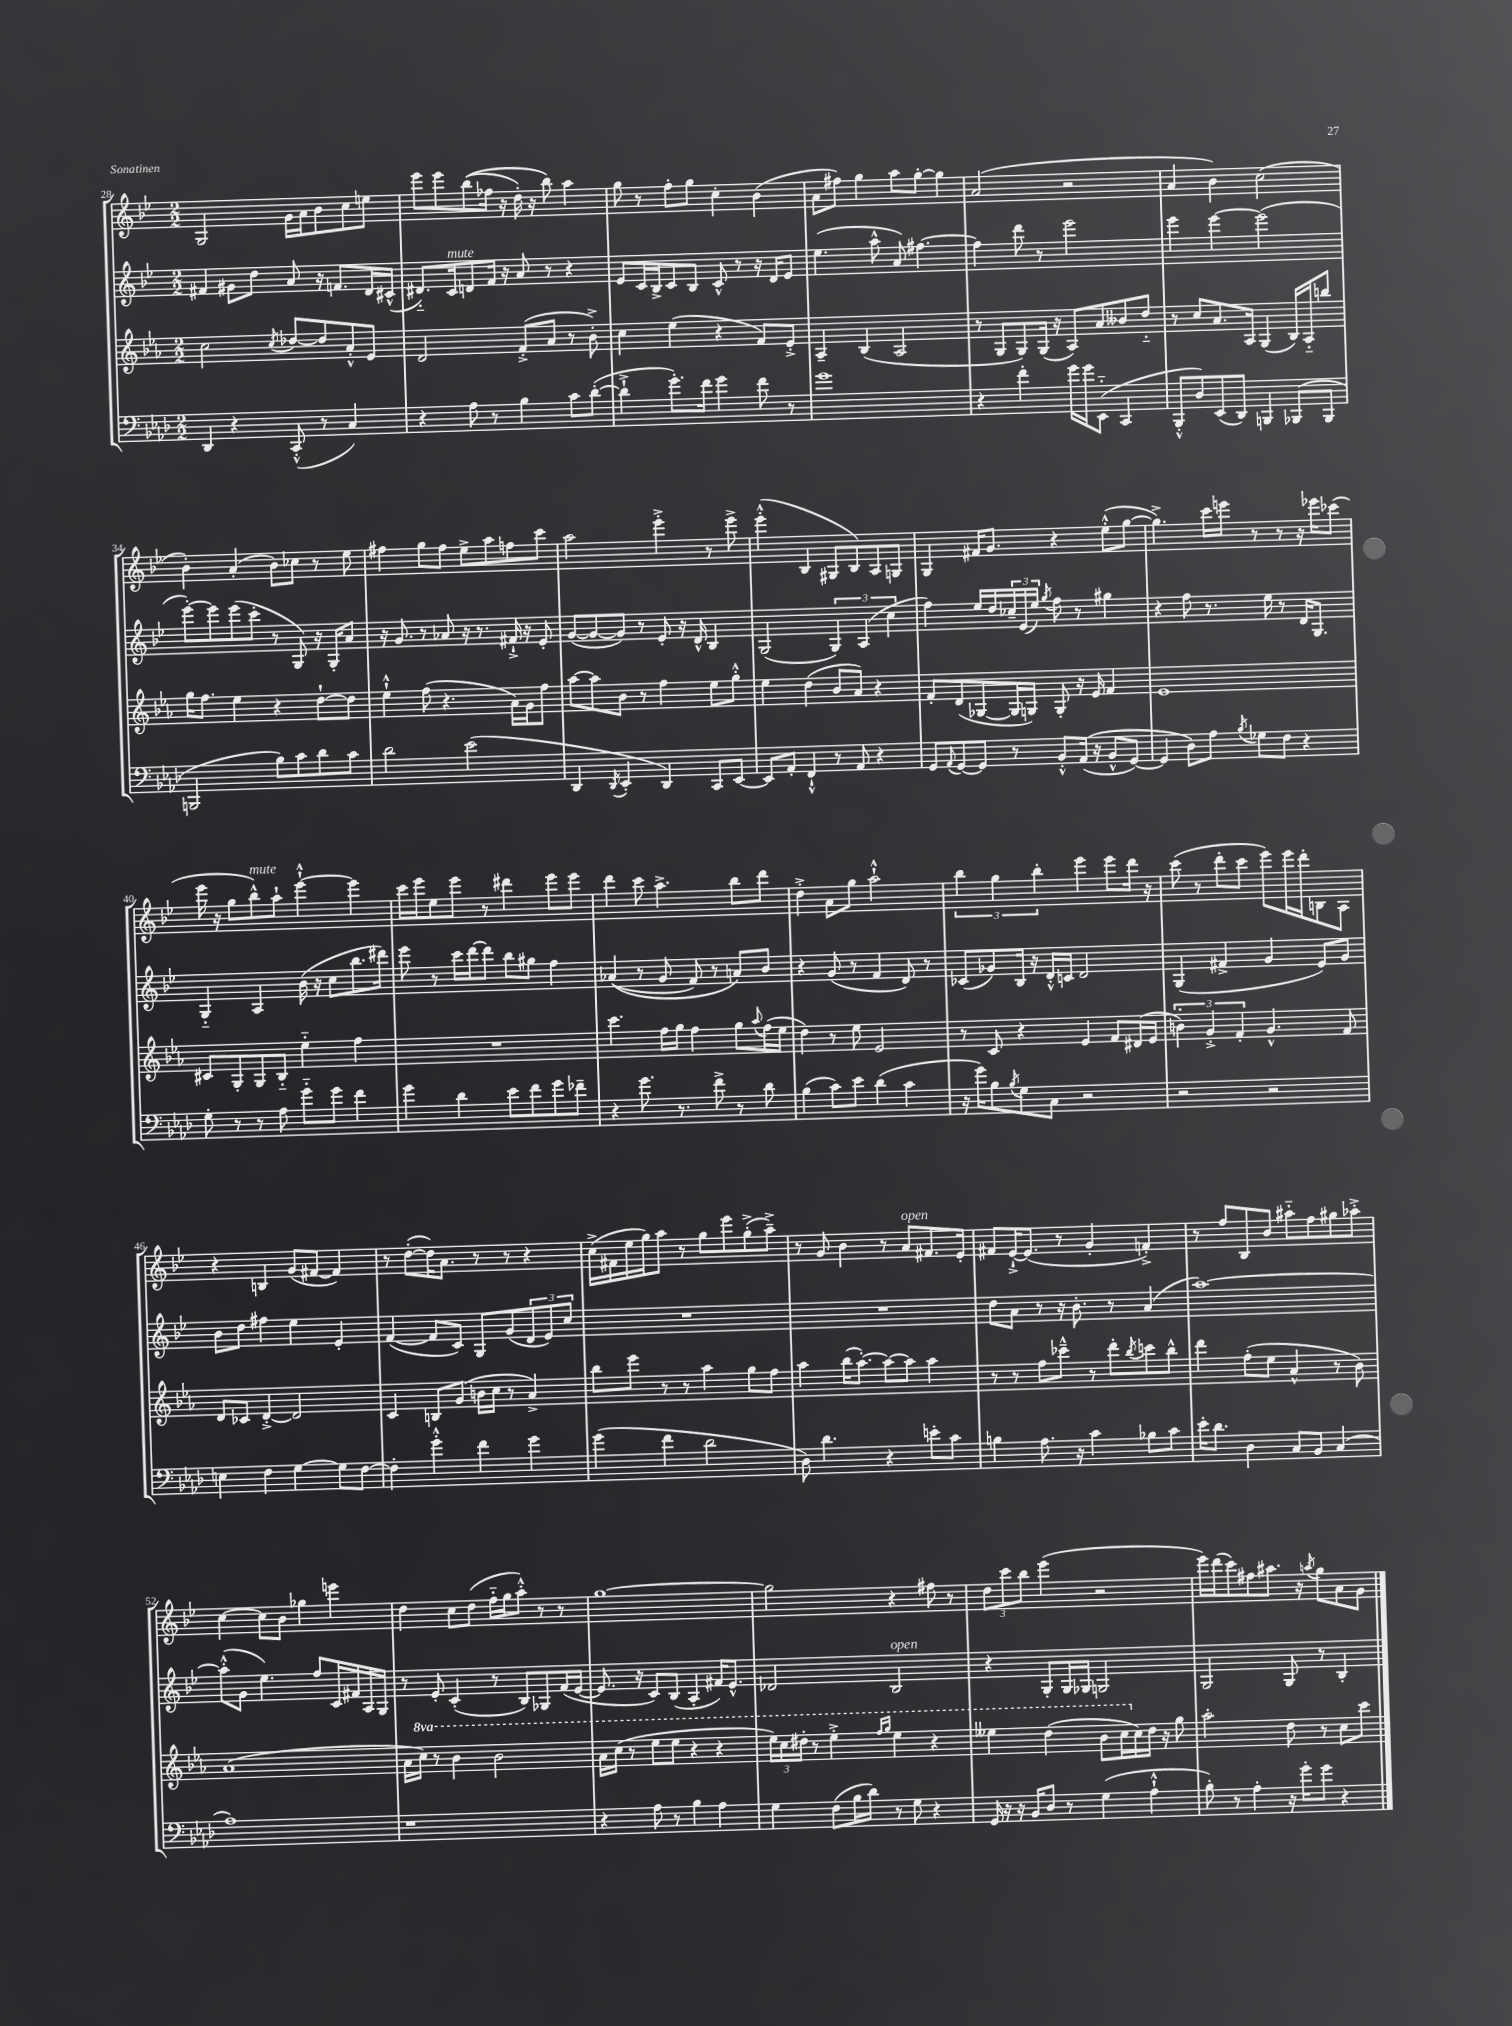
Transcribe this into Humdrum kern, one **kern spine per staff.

**kern	**kern	**kern	**kern
*staff4	*staff3	*staff2	*staff1
*clefF4	*clefG2	*clefG2	*clefG2
*k[b-e-a-d-]	*k[b-e-a-]	*k[b-e-]	*k[b-e-]
*M2/2	*M2/2	*M2/2	*M2/2
4DD-	2cc	4f#	2G
4r	.	8g#	.
.	.	8dd	.
.	8qcc	.	.
(8CC'^^	[8dd-	8a	16g
.	.	.	16a
8r	8dd-]	16r	8b-
.	.	8.f	.
4C)	8a-'^^	.	8cc
.	8e-	16d	8ee
.	.	(16c#^^	.
=	=	=	=
4r	2d	8.d#'~)	8eee-
.	.	.	8eee-
.	.	16c	.
8A-	.	8d	&((8bb-
8r	.	16f	16ff-
.	.	16r	16r
4B-	(8f'^	8a	16dd')
.	.	.	16r
.	8a-	8r	8bb-&)
8c	8r	4r	4aa
([8d-'	8b-'^)	.	.
=	=	=	=
4d-`^]	4cc	8e-	8gg
.	.	16c	8r
.	.	16B-^	.
8.g')	(4ee-	8c	8ff'
.	.	8B-	8gg
16f	.	.	.
4g	4r	8c^^	4cc'
.	.	8r	.
8f	8f)	16r	(4b-
.	.	16d	.
8r	8e-'^	8e-	.
=	=	=	=
1g	4A-~	(4.ee-	8a
.	.	.	8ff#)
.	(4B-	.	4gg
.	.	8aa^^	.
.	2A-	8a)	8aa
.	.	[4.ff#	[8gg'
.	.	.	4gg]
=	=	=	=
4r	8r	4ff#]	(2a
.	8G	.	.
4f'	8G)	8ddd	.
.	(16G	8r	.
.	16r	.	.
16g	8A-)	2eee-	2r
16g	.	.	.
(8EE-'~	8a-	.	.
4CC	8b--	.	.
.	8dd'~	.	.
=	=	=	=
8BBB-'^^	8r	4eee-	4a
8D-)	8cc	.	.
(8EE-	8.a-	[4eee-	4b-)
8DD-)	.	.	.
.	16A-	.	.
4BBB	(4G	(2eee-]	(2cc
(8BBB-	16B-)	.	.
.	16A-'~	.	.
8BBB-	8bb	.	.
=	=	=	=
2BBB	16gg	[8eee-')	4b-')
.	8.ff	.	.
.	.	8eee-]	.
.	4ee-	(8eee-	(4a'
.	.	8ccc'	.
8B-)	4r	8r	8b-)
8c	.	8G)	8cc-
8d-	[8dd`	16r	8r
.	.	16G'	.
8c	8dd]	8a	8ee-
=	=	=	=
2d-	4ee-`^^	16r	4ff#
.	.	8.g	.
.	(8ff	8r	8gg
.	4.r	8a-	8ff#
(2e-	.	16r	8ee-^
.	.	8.r	.
.	.	.	8aa
.	16a-)	16f#`^	8ff
.	16g	16r	.
.	8ff	8e-'	8ccc
=	=	=	=
4DD-	[8aa-	([8g	2aa
.	8aa-]	8g_	.
8qDD-	.	.	.
4EE-'	8b-	8g])	.
.	8r	8r	.
4DD-)	4ff	8e-'	4eee-'^
.	.	16r	.
.	.	16d^^	.
8CC	8ee-	4B-	8r
[8EE-	8gg'^^	.	8eee-^
=	=	=	=
8EE-]	4ee-	(2G	(4eee-'^^
8AA-'	.	.	.
4FF`^^	(4dd	.	4B-
8r	8b-	6G)	8G#
8AA-	8a-)	.	8B-)
.	.	(6A	.
4r	4r	.	8A
.	.	6cc	.
.	.	.	8G
=	=	=	=
8GG	8f'	4ff)	4G
8qqAA-	.	.	.
[8GG	(8d	.	.
8GG]	[8G-	16ee-	16f#
.	.	16dd	8.g
8r	16G-]	24cc-~	.
.	.	(24e-	.
.	16G)	.	.
.	.	24ee-)	.
.	.	8qgg	.
8BB-'^^	8G'	8ff	4r
&((16AA-	16r	8r	.
16r	16e-	.	.
8BB-^^	4f	4gg#	(8ee-'^^
[8GG)	.	.	[8gg
=	=	=	=
4GG]	1e-	4r	4.gg^])
8D-&)	.	8ff	.
8A-	.	8.r	16ccc
.	.	.	16eee
8qB-	.	.	.
8G-	.	.	8r
.	.	16ee-	.
8F	.	8r	8r
4r	.	16d	16r
.	.	8.G	16eee-
.	.	.	(8ccc-
=	=	=	=
8G'	8c#	4G'~	16eee-
.	.	.	16r
8r	8G'	.	8gg
8r	8G	4A	8bb-^^)
8A-	8B-'~	.	8aa`
8g'~	4ee-'~	(16b-	[4eee-`^^
.	.	16r	.
8g	.	8cc	.
4f	4ff	8.bb-	4eee-]
.	.	16ddd#)	.
=	=	=	=
4g	1r	8eee-	16ccc
.	.	.	16eee-
.	.	8r	8ee-
4d-	.	16ccc	8eee-
.	.	[16ddd	.
.	.	8ddd]	8r
8e-	.	8bb-	4ddd#
8f	.	8gg#	.
8g	.	4ff	8eee-
8f-~	.	.	8eee-
=	=	=	=
4r	4.ccc	&((4a-	4ddd
8.g	.	8r	8ccc
.	16ff	8g	4.aa^
8.r	16gg	.	.
.	4ff	8f)	.
8f^	.	8r	.
8r	8gg	8a&)	8bb-
.	8qqaa-	.	.
8d-	(16ff	8b-	8ddd
.	16ee-	.	.
=	=	=	=
(4B-	4dd)	4r	4dd'^
8c)	8r	(8g	8a
8e-	8ee-	8r	8gg
(4d-	2e-	4f	2aa`^^
4c	.	8d)	.
.	.	8r	.
=	=	=	=
16r	8r	(8c-	6bb-
16g)	.	.	.
8B-	8c	8g-)	.
.	.	.	6gg
8qB-	.	.	.
8G	4r	16B-	.
.	.	16r	.
.	.	.	6bb-'
8C	.	16d'^^	.
.	.	16c	.
2r	4e-	2d	4eee-
.	8f	.	8eee-
.	(16d#	.	16ddd
.	16e-	.	16r
=	=	=	=
2r	6b'~)	(4G	(8ccc
.	.	.	8r
.	6g'^	.	.
.	.	4f#^	8ddd'
.	6f'	.	.
.	.	.	8ccc
2r	4.g^^	4g	8eee-)
.	.	.	16eee-
.	.	.	16ddd'
.	.	8e-)	8B
.	8f	8g	8A
=	=	=	=
4E	8d	8b-	4r
.	8c-	8dd	.
4F	[4d'^	4ff#	4B
[4G	2d]	4ee-	(8g
.	.	.	[8f#
8G]	.	4e-'	4f#])
[8F	.	.	.
=	=	=	=
4F']	4c	([4f	8r
.	.	.	([8dd'
4g'^^	8B	8f]	16dd])
.	.	.	8.a
.	(8g	8c)	.
4f	16b	8G	8r
.	16cc	.	.
.	8r	(8g	8r
4g	4a-^)	12d	4r
.	.	12e-)	.
.	.	12cc	.
=	=	=	=
(4g	8bb-	1r	(16cc^
.	.	.	16f#
.	8eee-	.	16ee-
.	.	.	16gg)
4f	8r	.	8aa
.	8r	.	8r
2d-	4aa-	.	8gg
.	.	.	8eee-
.	8gg	.	(8gg'^
.	8ff	.	8aa~^)
=	=	=	=
8D-)	4aa-	1r	8r
4.d-	.	.	8g
.	(16bb-	.	4b-
.	[8.aa-')	.	.
4r	8aa-_	.	8r
.	8aa-]	.	8a
8e'	4aa-	.	8.f#
8c	.	.	.
.	.	.	16e-'
=	=	=	=
4B	8r	8dd	8f#
.	8r	8a	[16e-`^
.	.	.	(8.e-]
8.A-	8ff	8r	.
.	8ccc-~^^	16r	8r
16r	.	8.b-'	.
4c	8r	.	4g'
.	8ddd'	8r	.
.	8qbb-	.	.
8B-	8ccc	(4a	4f'^)
8c	8bb-^^	.	.
=	=	=	=
16e-'	4ddd	[1aa)	8r
8.d-	.	.	.
.	.	.	8ff
4D-	(8ff'	.	8B-
.	8ee-	.	8b-
8C	4a-^^	.	8aa#'~
8BB-	.	.	8ff
(4C	8r	.	8gg#
.	8b-)	.	8aa-'^
=	=	=	=
1A-)	(1a-	(8aa'^^]	[4cc
.	.	8g	.
.	.	4.ee-)	8cc]
.	.	.	8b-
.	.	.	4gg-
.	.	8ff	.
.	.	16c	4eee
.	.	16f#	.
.	.	16A	.
.	.	16G	.
=	=	=	=
1r	16a-	8r	4dd
.	16ccc)	.	.
.	8r	8e-'	.
.	4bb-	(4c'	8cc
.	.	.	(8dd
.	2bb-	8r	16ff'~
.	.	.	16gg
.	.	8B-)	8aa'^^)
.	.	8G-	8r
.	.	(16f	8r
.	.	[16e-	.
=	=	=	=
4r	16aa-	8.e-]	[1gg
.	(16ccc	.	.
.	8r	.	.
.	.	16r	.
8A-	8eee-	8c)	.
8r	8eee-	(8B-	.
4B-	4r	4A'	.
4A-	4r	16f#)	.
.	.	8.e-^^	.
=	=	=	=
4G	24eee-)	2d-	2gg]
.	24ccc	.	.
.	24ddd#'	.	.
.	8r	.	.
(8F	4eee-'^	.	.
16B-	.	.	.
16d-)	.	.	.
.	16qqfff	.	.
.	16qqggg	.	.
8r	4eee-	2B-	4r
8G	.	.	.
4r	4r	.	8ff#
.	.	.	8r
=	=	=	=
16GG	4eee--	4r	12dd
16r	.	.	.
.	.	.	12ccc
16r	.	.	.
.	.	.	12bb-
16BB-	.	.	.
8D-	(4ddd	8G'	(4eee-
8r	.	16G	.
.	.	16G-	.
(4G	8bb-	2G	2r
.	16ccc	.	.
.	16cc)	.	.
4A-`^^	16dd	.	.
.	16r	.	.
.	8gg	.	.
=	=	=	=
8B-')	2aa-'	2G	16eee-)
.	.	.	(16ddd
8r	.	.	8ccc)
4A-'	.	.	8ff#
.	.	.	8.aa#
16r	8dd	8G	.
16g'	.	.	16r
.	.	.	8qaa
8g	8r	8r	8gg
4r	8cc	4B-'	8a
.	8ccc	.	8g
==	==	==	==
*-	*-	*-	*-
